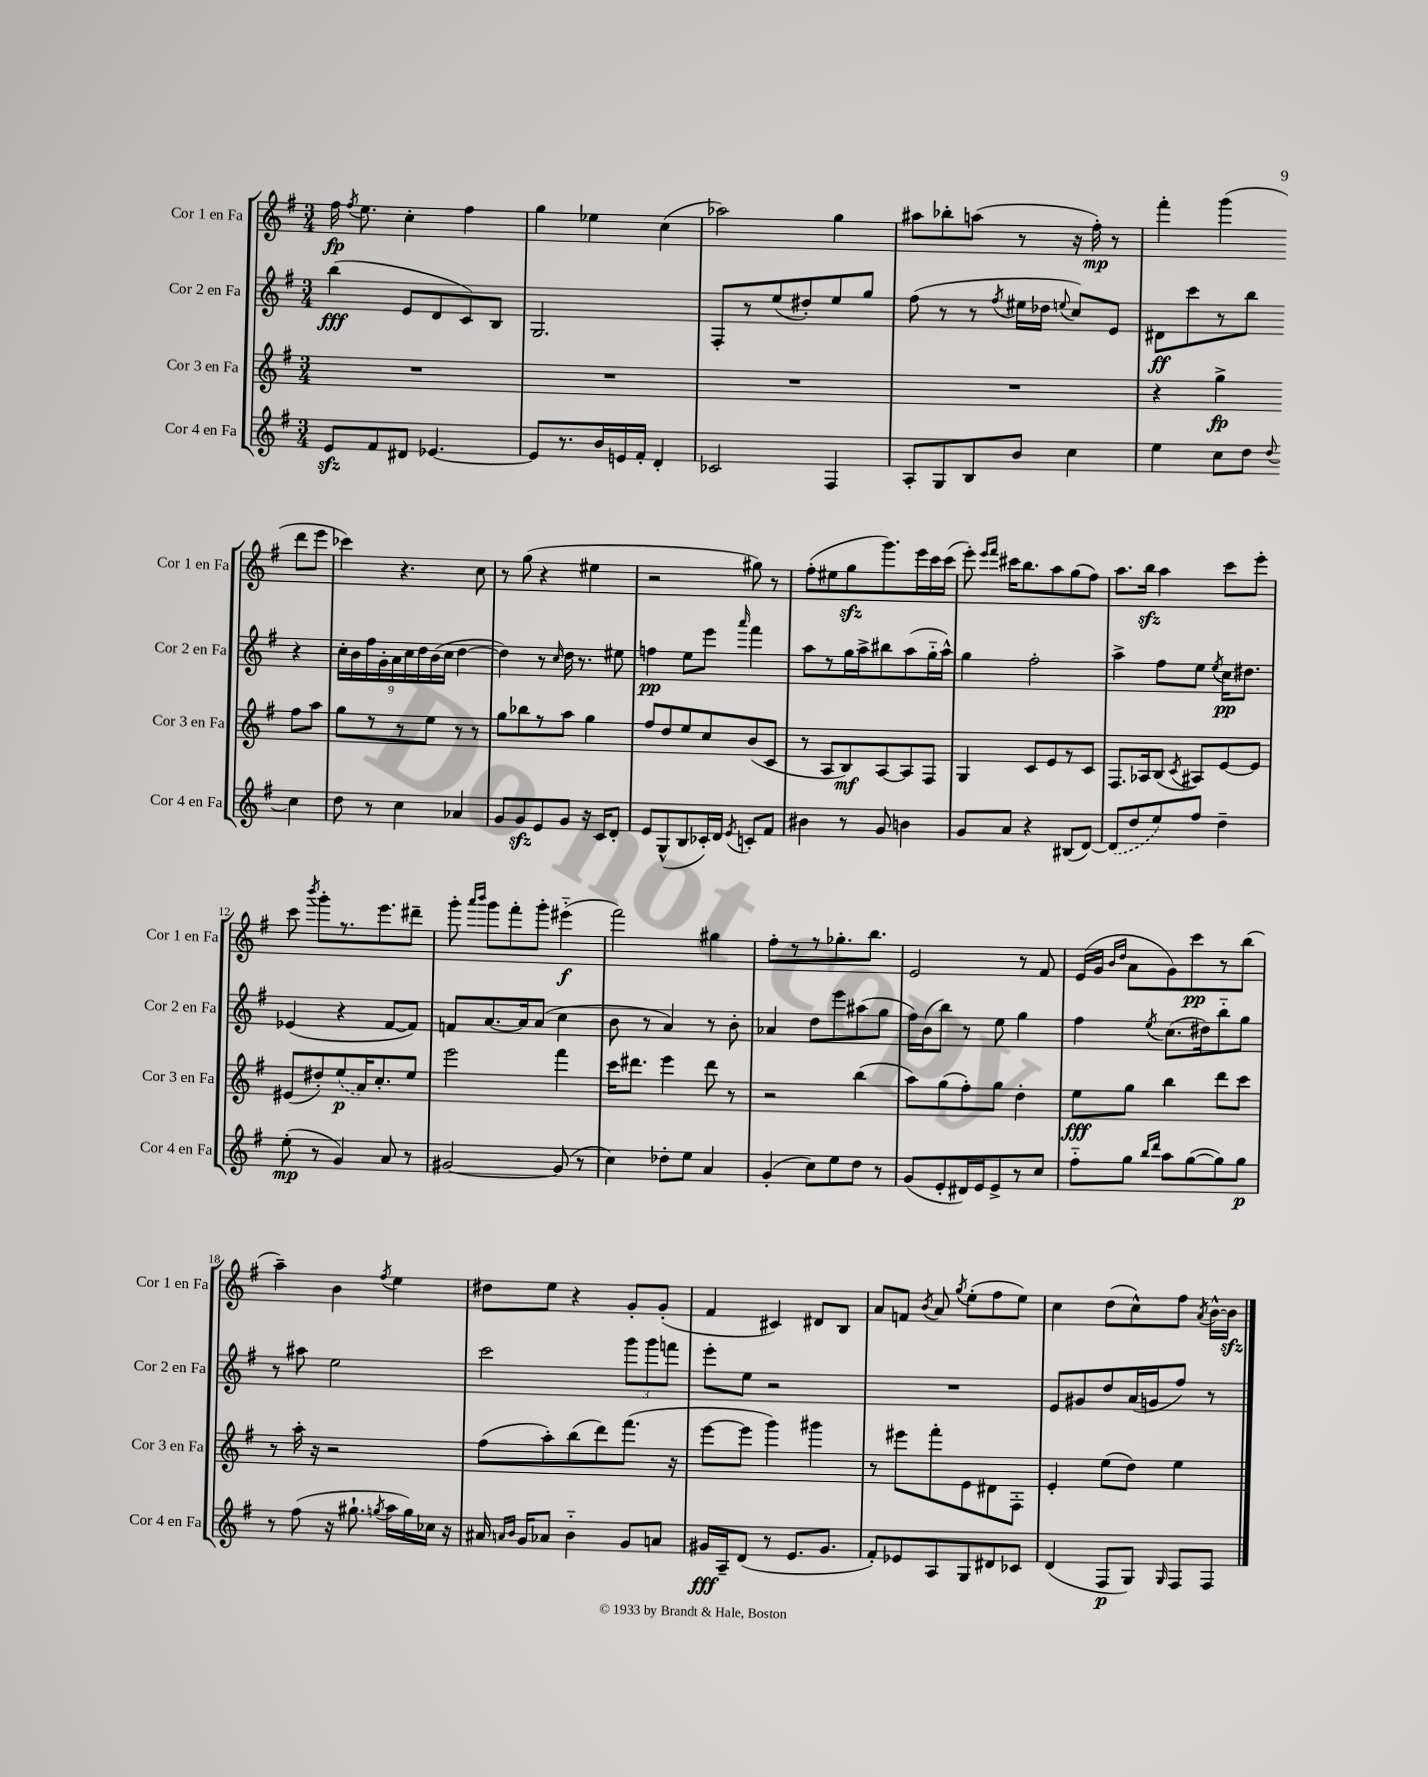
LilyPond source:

<<
\new StaffGroup <<
\new Staff = "s0" \with { instrumentName = "Cor 1 en Fa" shortInstrumentName = "Cor 1 en Fa" } {
    \clef treble \key g \major \numericTimeSignature \time 3/4
    \autoBeamOff fis''16\fp \acciaccatura { fis''8 } e''8. c''4-. fis''4 |
    g''4 ees''4 c''4( |
    aes''2) g''4 |
    ais''8[ bes''8-. a''8]( r8 r16 fis''16-.\mp) r8 |
    fis'''4-. g'''4( d'''8[ e'''8] |
    ces'''4) r4. c''8 |
    r8 g''8( r4 eis''4 |
    r2 gis''8) r8 |
    fis''8[-.( eis''8 g''8\sfz g'''8.) e'''16 c'''16 c'''16]( |
    e'''8-.) \grace { e'''16[ fis'''16] } cis'''16[ b''8. a''8 g''8( fis''8]) |
    a''8.[ b''16]\sfz a''4 c'''8[ e'''8]-. |
    c'''8 \acciaccatura { b'''8 } g'''8[-. r8. e'''8. dis'''8]-- |
    g'''8-. \grace { a'''16[ b'''16] } g'''8[ fis'''8-. g'''8]-. eis'''4-_\f( |
    fis'''2) gis''4 |
    fis''8[-. r8 r8 ges''8.-. b''8.] |
    e'2 r8 fis'8 |
    e'16[( g'16] \grace { b'16[ d''16] } a'8[ g'8) c'''8\pp r8 b''8]( |
    a''4--) b'4 \acciaccatura { fis''8 } e''4 |
    dis''8[ e''8] r4 g'8[-. g'8]-.( |
    fis'4 cis'4) dis'8[ b8] |
    a'8[ f'8] \acciaccatura { b'8 } a'8 \acciaccatura { g''8 } e''8[-.( fis''8 e''8]) |
    c''4 d''8[( c''8-^) fis''8] \acciaccatura { a'8 } b'16[~-^ b'16]\sfz \bar "|." |
}
\new Staff = "s1" \with { instrumentName = "Cor 2 en Fa" shortInstrumentName = "Cor 2 en Fa" } {
    \clef treble \key g \major \numericTimeSignature \time 3/4
    \autoBeamOff b''4\fff( e'8[ d'8 c'8) b8] |
    g2. |
    fis8[-. r8 e''8( dis''8-.) e''8 g''8] |
    fis''8( r8 r8 \acciaccatura { fis''8 } eis''16[ des''16] \appoggiatura { e''8 } c''8[) e'8] |
    dis'8[\ff c'''8 r8 b''8] r4 |
    \tuplet 9/8 { c''16[-. b'16 fis''16 g'16-. a'16 c''16 d''16 b'16( c''16] } d''4~ |
    d''4) r8 \grace { c''16 } d''16 r8. eis''8 |
    f''4\pp e''8[ e'''8] \grace { a'''16 } fis'''4 |
    a''8[ r8 g''16 a''16-> bis''8 a''8( g''16-_ a''16]-^) |
    g''4 fis''2-. |
    a''4-> fis''8[ e''8] \acciaccatura { e''8 } c''16[\pp dis''8.] |
    ees'4( r4 fis'8[~ fis'8]) |
    f'8[ a'8.~ a'16 a'8]( c''4 |
    b'8 r8 a'4) r8 b'8-. |
    aes'4 d''8[ e'''8 ais''8( g''8] |
    fis''16[) b'16( b''8]) r8 e''8 g''4 |
    fis''4 \acciaccatura { e''8 } c''8.[( dis''16) b''8-_ g''8] |
    r8 ais''8 e''2 |
    c'''2 \tuplet 3/2 { g'''8[ g'''8 f'''8] } |
    e'''8[-. e''8] r2 |
    R2. |
    e'8[ gis'8 d''8 a'16( g'16 fis''8]) r8 \bar "|." |
}
\new Staff = "s2" \with { instrumentName = "Cor 3 en Fa" shortInstrumentName = "Cor 3 en Fa" } {
    \clef treble \key g \major \numericTimeSignature \time 3/4
    \autoBeamOff R2. |
    R2. |
    R2. |
    R2. |
    r4 g''4->\fp fis''8[ a''8] |
    g''8[ r8 r8 e''8] r8 r8 |
    g''8[ bes''8 r8 a''8] g''4 |
    fis''8[ d''8 e''8 c''8 b'8( c'8] |
    r8 a8[ b8\mf) a8~ a8 fis8] |
    g4 c'8[ e'8 r8 c'8] |
    fis8.[ aes16 b8]( \acciaccatura { c'8 } ais8[) e'8~ e'8] |
    eis'8[( dis''8-.) \once \slurDashed e''8\p( a'16) c''8.-. e''8] |
    e'''2 fis'''4 |
    c'''16[ dis'''8.] e'''4 dis'''8 r8 |
    r2 b''4( |
    a''8[) g''8( fis''8-.) g''8] d''4-. |
    e''8[\fff g''8] b''4 d'''8[ c'''8] |
    r8 a''16-. r16 r2 |
    fis''8[( a''8-.) b''8( d'''8) fis'''8.]( r16 |
    e'''8[~ e'''8] g'''4) gis'''4 |
    r8 eis'''8[ fis'''8-. e'8 dis'8 fis8]-. |
    e'4-. e''8[( d''8]) e''4 \bar "|." |
}
\new Staff = "s3" \with { instrumentName = "Cor 4 en Fa" shortInstrumentName = "Cor 4 en Fa" } {
    \clef treble \key g \major \numericTimeSignature \time 3/4
    \autoBeamOff e'8[\sfz fis'8 dis'8] ees'4.~ |
    ees'8[ r8. b'16 e'16 fis'16]-. d'4-. |
    ces'2 fis4 |
    a8[-. g8 b8 b'8] c''4 |
    e''4 c''8[ d''8] \appoggiatura { d''8 } c''4 |
    d''8 r8 c''4 aes'4 |
    g'8[ g'8\sfz e'8 g'8] r16 c'16[ d'8]-. |
    e'8[ g8-^( b8 ces'16-.) d'16] \acciaccatura { e'8 } c'8[-. fis'8] |
    bis'4 r8 g'8 b'4 |
    g'8[ a'8] r4 bis8[( d'8]~) |
    \once \slurDashed d'8[( d''8 e''8) fis''8] d''4-- |
    e''8-.\mp( r8 g'4) a'8 r8 |
    gis'2~ gis'8( r8 |
    c''4) des''8[-. e''8] a'4 |
    g'4-.( c''8[) e''8 d''8] r8 |
    g'8[( e'8-. dis'16) e'16 e'8-> r8 c''8] |
    fis''8[-_ g''8] \grace { b''16[ d'''16] } a''8[ g''8~( g''8) g''8]\p |
    r8 fis''8( r16 gis''8.-! \acciaccatura { g''8 } a''16[ g''16) ces''16] r16 |
    ais'16 \grace { a'16[ b'16] } g'16[ aes'8] b'4-_ g'8[ a'8] |
    gis'16[\fff a16-- d'8]( r8 e'8.[ gis'8.] |
    fis'8[-.) ees'8 a8 g8 dis'8 ces'8] |
    d'4( fis8[\p g8]) \grace { g16 } fis8[ fis8] \bar "|." |
}
>>
>>
